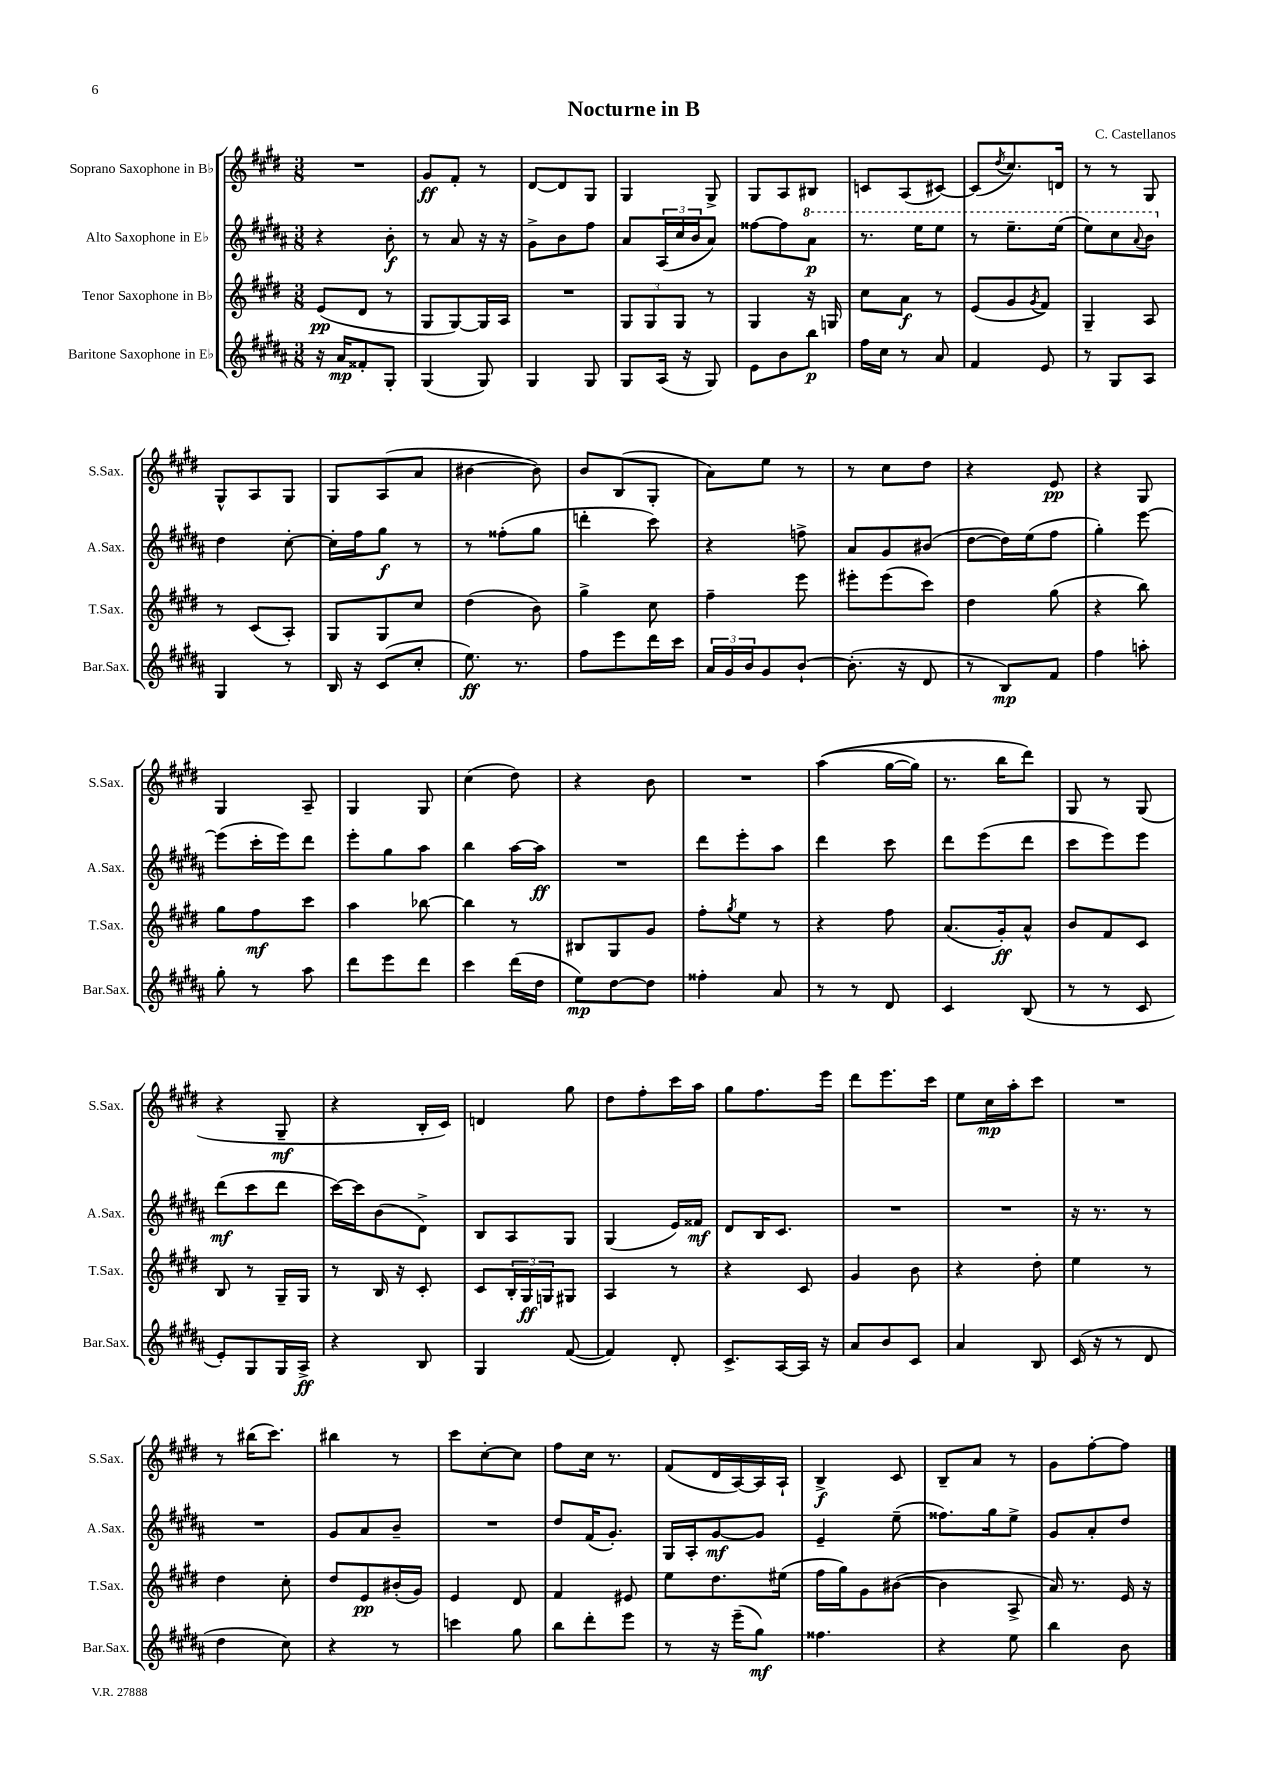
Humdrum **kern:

**kern	**dynam	**kern	**dynam	**kern	**dynam	**kern	**dynam
*part4	*part4	*part3	*part3	*part2	*part2	*part1	*part1
*staff4	*staff4	*staff3	*staff3	*staff2	*staff2	*staff1	*staff1
*I"Baritone Saxophone in E♭	*	*I"Tenor Saxophone in B♭	*	*I"Alto Saxophone in E♭	*	*I"Soprano Saxophone in B♭	*
*I'Bar.Sax.	*	*I'T.Sax.	*	*I'A.Sax.	*	*I'S.Sax.	*
*clefG2	*	*clefG2	*	*clefG2	*	*clefG2	*
*k[f#c#g#d#a#]	*	*k[f#c#g#d#]	*	*k[f#c#g#d#a#]	*	*k[f#c#g#d#]	*
*M3/8	*	*M3/8	*	*M3/8	*	*M3/8	*
=1	=1	=1	=1	=1	=1	=1	=1
16r	.	(8e/L	pp	4r	.	4.r	.
16a#/KL	mp	.	.	.	.	.	.
8f##X'/	.	8d#/J	.	.	.	.	.
8G#'/J	.	8r	.	8b'\	f	.	.
=2	=2	=2	=2	=2	=2	=2	=2
(4G#/	.	8G#/L	.	8r	.	8g#/L	ff
.	.	[8G#/)	.	8a#/	.	8f#'/J	.
8G#/)	.	16G#/L]	.	16r	.	8r	.
.	.	16A/JJ	.	16r	.	.	.
=3	=3	=3	=3	=3	=3	=3	=3
4G#/	.	4.r	.	8g#^\L	.	[8d#/L	.
.	.	.	.	8b\	.	8d#/]	.
8G#/	.	.	.	8ff#\J	.	8G#/J	.
=4	=4	=4	=4	=4	=4	=4	=4
8G#/L	.	12G#/L	.	8a#/L	.	4G#/	.
.	.	12G#/	.	.	.	.	.
(16A#/Jk	.	.	.	(24A#/L	.	.	.
.	.	12G#/J	.	24cc#/	.	.	.
16r	.	.	.	.	.	.	.
.	.	.	.	24b/J	.	.	.
8G#/)	.	8r	.	8a#/J)	.	8G#^/	.
=5	=5	=5	=5	=5	=5	=5	=5
8e\L	.	4G#/	.	[8ff##X\L	.	8G#/L	.
8b\	.	.	.	8ff##\]	.	8A/	.
*	*	*	*	*8va	*	*	*
8bb\J	p	16r	.	8aa#\J	p	8B#X/J	.
.	.	16Gn/	.	.	.	.	.
=6	=6	=6	=6	=6	=6	=6	=6
16ff#\LL	.	8cc#\L	.	8.r	.	8cn/L	.
16cc#\JJ	.	.	.	.	.	.	.
8r	.	8a\J	f	.	.	(8A/	.
.	.	.	.	16eee\KL	.	.	.
8a#/	.	8r	.	8eee\J	.	[8c#X/J)	.
=7	=7	=7	=7	=7	=7	=7	=7
4f#/	.	(8e/L	.	8r	.	(8c#/L]	.
.	.	.	.	.	.	8qdd#/	.
.	.	8g#/	.	8.eee~\L	.	8.cc#/)	.
.	.	8qg#/	.	.	.	.	.
8e/	.	8f#/J)	.	.	.	.	.
.	.	.	.	(16eee\Jk	.	16dn/Jk	.
=8	=8	=8	=8	=8	=8	=8	=8
8r	.	4G#~/	.	8eee\L)	.	8r	.
8G#/L	.	.	.	8ccc#\	.	8r	.
.	.	.	.	8qqaa#/	.	.	.
8A#/J	.	8A/	.	8bb\J	.	8G#/	.
!!LO:LB:g=z
=9	=9	=9	=9	=9	=9	=9	=9
*	*	*	*	*X8va	*	*	*
4G#/	.	8r	.	4dd#\	.	8G#^^/L	.
.	.	(8c#/L	.	.	.	8A/	.
8r	.	8A'/J)	.	[8cc#'\	.	8G#/J	.
=10	=10	=10	=10	=10	=10	=10	=10
16B/	.	8G#/L	.	16cc#'\LL]	.	8G#/L	.
16r	.	.	.	16ff#\J	.	.	.
(8c#/L	.	8G#/	.	8gg#\J	f	(8A/	.
8cc#'/J	.	8cc#/J	.	8r	.	8a/J	.
=11	=11	=11	=11	=11	=11	=11	=11
8.ee\)	ff	(4dd#\	.	8r	.	[4b#X\	.
.	.	.	.	(8ff##X'\L	.	.	.
8.r	.	.	.	.	.	.	.
.	.	8b\)	.	8gg#\J	.	8b#\])	.
=12	=12	=12	=12	=12	=12	=12	=12
8ff#\L	.	4gg#^\	.	4dddn'\	.	8b/L	.
8eee\	.	.	.	.	.	(8B/	.
16ddd#\L	.	8cc#\	.	8ccc#\)	.	8G#'/J	.
16ccc#\JJ	.	.	.	.	.	.	.
=13	=13	=13	=13	=13	=13	=13	=13
24a#/LL	.	4ff#~\	.	4r	.	8a\L)	.
24g#/	.	.	.	.	.	.	.
24b/J	.	.	.	.	.	.	.
8g#/	.	.	.	.	.	8ee\J	.
[8b`/J	.	8eee\	.	8ffn^\	.	8r	.
=14	=14	=14	=14	=14	=14	=14	=14
(8.b'\]	.	8eee#X'\L	.	8a#/L	.	8r	.
.	.	(8eee#\	.	8g#/	.	8cc#\L	.
16r	.	.	.	.	.	.	.
8d#/	.	8ccc#\J)	.	(8b#X/J	.	8dd#\J	.
=15	=15	=15	=15	=15	=15	=15	=15
8r	.	4dd#\	.	[8dd#\L	.	4r	.
8B/L)	mp	.	.	16dd#\L])	.	.	.
.	.	.	.	(16ee\J	.	.	.
8f#/J	.	(8gg#\	.	8ff#\J	.	8e/	pp
=16	=16	=16	=16	=16	=16	=16	=16
4ff#\	.	4r	.	4gg#'\)	.	4r	.
8aan'\	.	8bb\)	.	[8eee\	.	8G#/	.
!!LO:LB:g=z
=17	=17	=17	=17	=17	=17	=17	=17
8gg#'\	.	8gg#\L	.	(8eee\L]	.	4G#/	.
8r	.	8ff#\	mf	16ccc#'\L	.	.	.
.	.	.	.	16eee\J)	.	.	.
8aa#\	.	8ccc#\J	.	8ddd#\J	.	8A~/	.
=18	=18	=18	=18	=18	=18	=18	=18
8ddd#\L	.	4aa\	.	8eee'\L	.	4G#/	.
8eee\	.	.	.	8gg#\	.	.	.
8ddd#\J	.	[8bb-X\	.	8aa#\J	.	8G#/	.
=19	=19	=19	=19	=19	=19	=19	=19
4ccc#\	.	4bb-\]	.	4bb\	.	(4cc#\	.
(16ddd#\LL	.	8r	.	[16aa#\LL	.	8dd#\)	.
16dd#\JJ	.	.	.	16aa#\JJ]	ff	.	.
=20	=20	=20	=20	=20	=20	=20	=20
8ee\L)	mp	8B#X/L	.	4.r	.	4r	.
[8dd#\	.	8G#/	.	.	.	.	.
8dd#\J]	.	8g#/J	.	.	.	8b\	.
=21	=21	=21	=21	=21	=21	=21	=21
4ff##X'\	.	8ff#'\L	.	8ddd#\L	.	4.r	.
.	.	8qgg#/	.	.	.	.	.
.	.	8ee\J	.	8eee'\	.	.	.
8a#/	.	8r	.	8aa#\J	.	.	.
=22	=22	=22	=22	=22	=22	=22	=22
8r	.	4r	.	4ddd#\	.	((4aa\	.
8r	.	.	.	.	.	.	.
8d#/	.	8ff#\	.	8ccc#\	.	[16gg#\LL	.
.	.	.	.	.	.	16gg#\JJ])	.
=23	=23	=23	=23	=23	=23	=23	=23
4c#/	.	(8.a/L	.	8ddd#\L	.	8.r	.
.	.	.	.	(8eee\	.	.	.
.	.	16g#'/k)	ff	.	.	16bb\KL	.
(8B/	.	8a^^/J	.	8ddd#\J	.	8ddd#\J)	.
=24	=24	=24	=24	=24	=24	=24	=24
8r	.	8b/L	.	8ccc#\L	.	8G#/	.
8r	.	8f#/	.	8eee\)	.	8r	.
8c#/	.	8c#/J	.	8eee\J	.	(8G#/	.
!!LO:LB:g=z
=25	=25	=25	=25	=25	=25	=25	=25
8e'/L)	.	8B/	.	(8ddd#\L	mf	4r	.
8G#/	.	8r	.	8ccc#\	.	.	.
16G#/L	.	16G#~/LL	.	8ddd#\J	.	8G#~/	mf
16A#^/JJ	ff	16G#/JJ	.	.	.	.	.
=26	=26	=26	=26	=26	=26	=26	=26
4r	.	8r	.	[16ccc#\LL)	.	4r	.
.	.	.	.	16ccc#\J]	.	.	.
.	.	16B/	.	(8b\	.	.	.
.	.	16r	.	.	.	.	.
8B/	.	8c#'/	.	8d#^\J)	.	16B'/LL	.
.	.	.	.	.	.	16c#/JJ)	.
=27	=27	=27	=27	=27	=27	=27	=27
4G#/	.	8c#/L	.	8B/L	.	4dn/	.
.	.	24B'/L	.	8A#/	.	.	.
.	.	24G#/	ff	.	.	.	.
.	.	24Gn/J	.	.	.	.	.
([8f#/	.	8G#X/J	.	8G#/J	.	8gg#\	.
=28	=28	=28	=28	=28	=28	=28	=28
4f#/])	.	4A/	.	(4G#/	.	8dd#\L	.
.	.	.	.	.	.	8ff#'\	.
8d#'/	.	8r	.	16e/LL)	.	16ccc#\L	.
.	.	.	.	16f##X/JJ	mf	16aa\JJ	.
=29	=29	=29	=29	=29	=29	=29	=29
8.c#^/L	.	4r	.	8d#/L	.	8gg#\L	.
.	.	.	.	16B/K	.	8.ff#\	.
[16A#/L	.	.	.	8.c#/J	.	.	.
16A#/JJ]	.	8c#/	.	.	.	.	.
16r	.	.	.	.	.	16eee\Jk	.
=30	=30	=30	=30	=30	=30	=30	=30
8a#/L	.	4g#/	.	4.r	.	8ddd#\L	.
8b/	.	.	.	.	.	8.eee\	.
8c#/J	.	8b\	.	.	.	.	.
.	.	.	.	.	.	16ccc#\Jk	.
=31	=31	=31	=31	=31	=31	=31	=31
4a#/	.	4r	.	4.r	.	8ee\L	.
.	.	.	.	.	.	16cc#\L	mp
.	.	.	.	.	.	16aa'\J	.
8B/	.	8dd#'\	.	.	.	8ccc#\J	.
=32	=32	=32	=32	=32	=32	=32	=32
(16c#/	.	4ee\	.	16r	.	4.r	.
16r	.	.	.	8.r	.	.	.
8r	.	.	.	.	.	.	.
8d#/	.	8r	.	8r	.	.	.
!!LO:LB:g=z
=33	=33	=33	=33	=33	=33	=33	=33
4dd#\	.	4dd#\	.	4.r	.	8r	.
.	.	.	.	.	.	(16bb#X\KL	.
.	.	.	.	.	.	8.ccc#\J)	.
8cc#\)	.	8cc#'\	.	.	.	.	.
=34	=34	=34	=34	=34	=34	=34	=34
4r	.	8dd#/L	.	8g#/L	.	4bb#X\	.
.	.	8e/	pp	8a#/	.	.	.
8r	.	(16b#X'/L	.	8b~/J	.	8r	.
.	.	16g#/JJ)	.	.	.	.	.
=35	=35	=35	=35	=35	=35	=35	=35
4cccn\	.	4e/	.	4.r	.	8ccc#\L	.
.	.	.	.	.	.	[8cc#'\	.
8gg#\	.	8d#/	.	.	.	8cc#\J]	.
=36	=36	=36	=36	=36	=36	=36	=36
8bb\L	.	4f#/	.	8dd#/L	.	8ff#\L	.
8ddd#'\	.	.	.	(16f#/K	.	16cc#\Jk	.
.	.	.	.	8.g#'/J)	.	8.r	.
8eee\J	.	8e#X/	.	.	.	.	.
=37	=37	=37	=37	=37	=37	=37	=37
8r	.	8ee\L	.	16G#/LL	.	(8f#/L	.
.	.	.	.	16A#'/J	.	.	.
16r	.	8.dd#\	.	[8g#/	mf	16d#/L	.
(16eee~\KL	.	.	.	.	.	[16A/)	.
8gg#\J)	mf	.	.	8g#/J]	.	16A/]	.
.	.	(16ee#X\Jk	.	.	.	16A`/JJ	.
=38	=38	=38	=38	=38	=38	=38	=38
4.ff##X\	.	16ff#\LL	.	4e~/	.	4B^/	f
.	.	16gg#\J)	.	.	.	.	.
.	.	8g#\	.	.	.	.	.
.	.	([8b#X\J	.	(8ee~\	.	8c#/	.
=39	=39	=39	=39	=39	=39	=39	=39
4r	.	4b#\]	.	8.ff##X\L)	.	8B~/L	.
.	.	.	.	.	.	8a/J	.
.	.	.	.	16gg#\k	.	.	.
8ee\	.	8A^/	.	8ee^\J	.	8r	.
=40	=40	=40	=40	=40	=40	=40	=40
4bb\	.	16a/)	.	8g#/L	.	8g#\L	.
.	.	8.r	.	.	.	.	.
.	.	.	.	8a#'/	.	[8ff#'\	.
8b\	.	16e/	.	8dd#/J	.	8ff#\J]	.
.	.	16r	.	.	.	.	.
==	==	==	==	==	==	==	==
*-	*-	*-	*-	*-	*-	*-	*-
